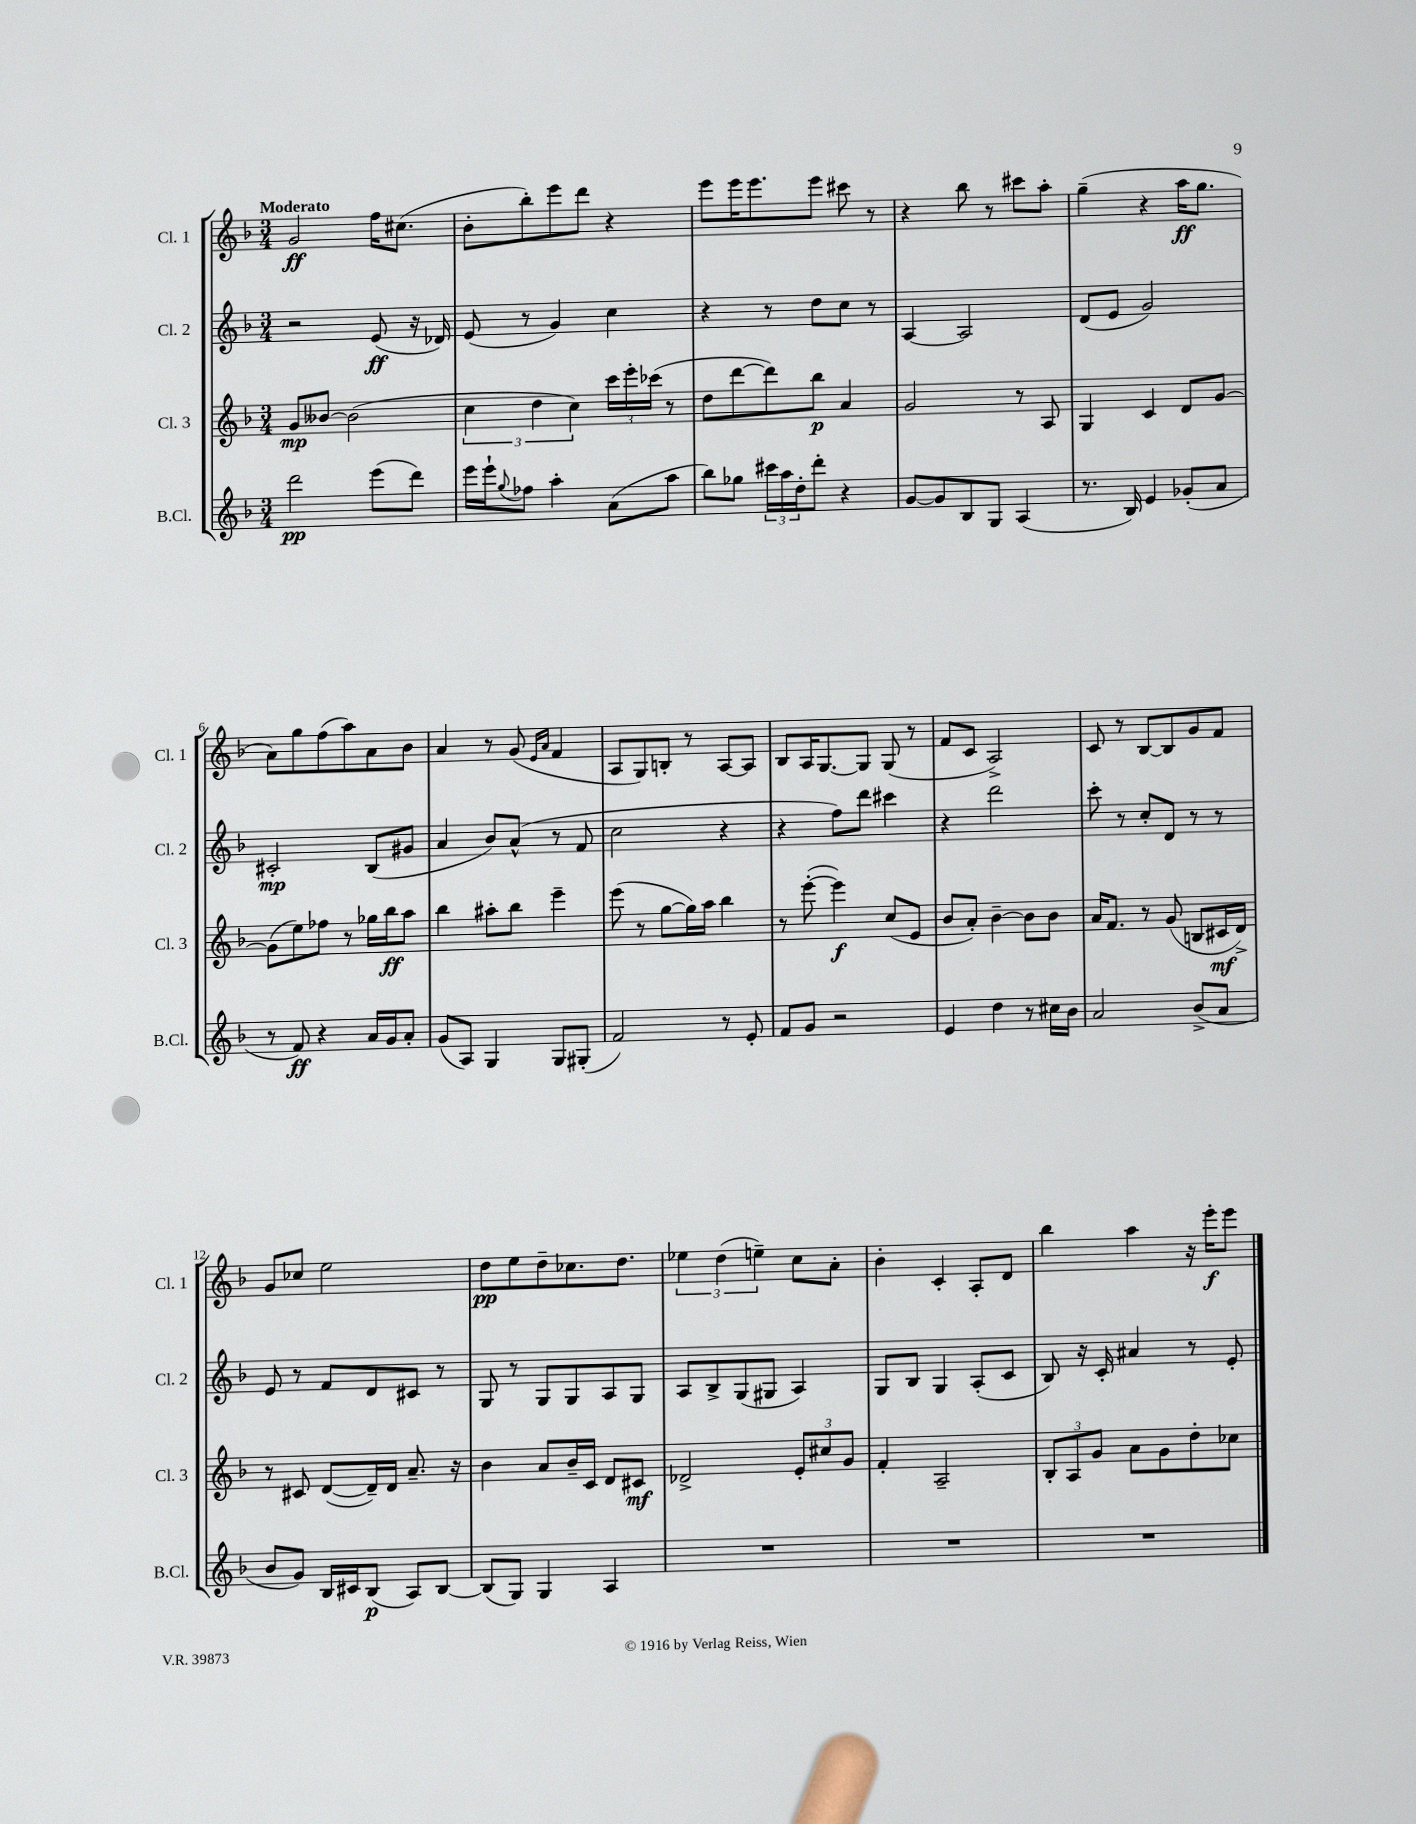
<<
\new StaffGroup <<
\new Staff = "s0" \with { instrumentName = "Cl. 1" shortInstrumentName = "Cl. 1" } {
    \clef treble \key f \major \numericTimeSignature \time 3/4 \tempo "Moderato"
    g'2\ff f''16 cis''8.( |
    bes'8-. bes''8-.) e'''8 d'''8 r4 |
    e'''8 e'''16 e'''8. e'''8 cis'''8 r8 |
    r4 bes''8 r8 cis'''8 a''8-. |
    g''4--( r4 a''16\ff g''8. |
    a'8) g''8 f''8( a''8) a'8 bes'8 |
    a'4 r8 g'8( \grace { e'16 a'16 } f'4 |
    a8 g8) b8-. r8 a8~ a8 |
    bes8 a16 g8.~ g8 g8( r8 |
    f'8 c'8 a2->) |
    c'8 r8 bes8~ bes8 g'8 f'8 |
    g'8 ces''8 e''2 |
    d''8\pp e''8 d''8-- ces''8. d''8. |
    \tuplet 3/2 { ees''4 d''4( e''4--) } c''8 a'8-. |
    bes'4-. c'4-. a8-. d'8 |
    bes''4 a''4 r16 e'''16-.\f e'''8 \bar "|." |
}
\new Staff = "s1" \with { instrumentName = "Cl. 2" shortInstrumentName = "Cl. 2" } {
    \clef treble \key f \major \numericTimeSignature \time 3/4
    r2 e'8\ff( r16 des'16) |
    e'8( r8 g'4) c''4 |
    r4 r8 d''8 c''8 r8 |
    a4~ a2 |
    d'8( e'8 g'2) |
    cis'2-.\mp bes8( gis'8 |
    a'4 bes'8) a'8-^( r8 f'8 |
    c''2 r4 |
    r4 f''8) d'''8 cis'''4 |
    r4 d'''2 |
    c'''8-. r8 c''8-. d'8 r8 r8 |
    e'8 r8 f'8 d'8 cis'8 r8 |
    g8 r8 g8 g8 a8 g8 |
    a8 bes8-> g8( gis8 a4) |
    g8 bes8 g4 a8-.( c'8 |
    bes8) r16 c'16-. ais'4 r8 e'8-. \bar "|." |
}
\new Staff = "s2" \with { instrumentName = "Cl. 3" shortInstrumentName = "Cl. 3" } {
    \clef treble \key f \major \numericTimeSignature \time 3/4
    g'8\mp beses'8~ beses'2( |
    \tuplet 3/2 { c''4 d''4 c''4) } \tuplet 3/2 { c'''16 e'''16-. ces'''16( } r8 |
    d''8 d'''8~ d'''8) bes''8\p a'4 |
    g'2 r8 a8 |
    g4 c'4 d'8 g'8~ |
    g'8( e''8) fes''8 r8 ges''16 bes''16\ff a''8 |
    bes''4 ais''8-. bes''8 e'''4-- |
    e'''8( r8 g''8~ g''16) a''16 bes''4 |
    r8 e'''8~-.( e'''4\f) c''8( e'8 |
    bes'8 a'8-.) bes'4~-- bes'8 bes'8 |
    a'16 f'8. r8 g'8( b8 cis'16\mf d'16->) |
    r8 cis'8 d'8~( d'16--) d'16 a'8.-- r16 |
    bes'4 a'8 bes'16-- c'16 d'8 cis'8\mf |
    des'2-> \tuplet 3/2 { e'8-. cis''8 g'8 } |
    f'4-. a2-- |
    \tuplet 3/2 { bes8-. a8 g'8 } a'8 g'8 d''8-. ces''8 \bar "|." |
}
\new Staff = "s3" \with { instrumentName = "B.Cl." shortInstrumentName = "B.Cl." } {
    \clef treble \key f \major \numericTimeSignature \time 3/4
    d'''2\pp e'''8( d'''8) |
    e'''16 e'''16-! \appoggiatura { g''8 } fes''8 a''4-. a'8( a''8 |
    bes''8) ges''8 \tuplet 3/2 { cis'''16 a''16 d''16-. } d'''8-. r4 |
    g'8~ g'8 bes8 g8 a4( |
    r8. bes16) e'4 ges'8-.( a'8 |
    r8 f'8\ff) r4 a'16 g'16 a'8-. |
    g'8( a8) g4 g8 gis8-.( |
    f'2) r8 e'8-. |
    f'8 g'8 r2 |
    e'4 d''4 r8 cis''16 bes'16 |
    a'2 bes'8->( a'8 |
    bes'8 g'8) bes16 cis'16 bes8\p( a8) bes8~ |
    bes8( g8) g4 a4 |
    R2. |
    R2. |
    R2. \bar "|." |
}
>>
>>
